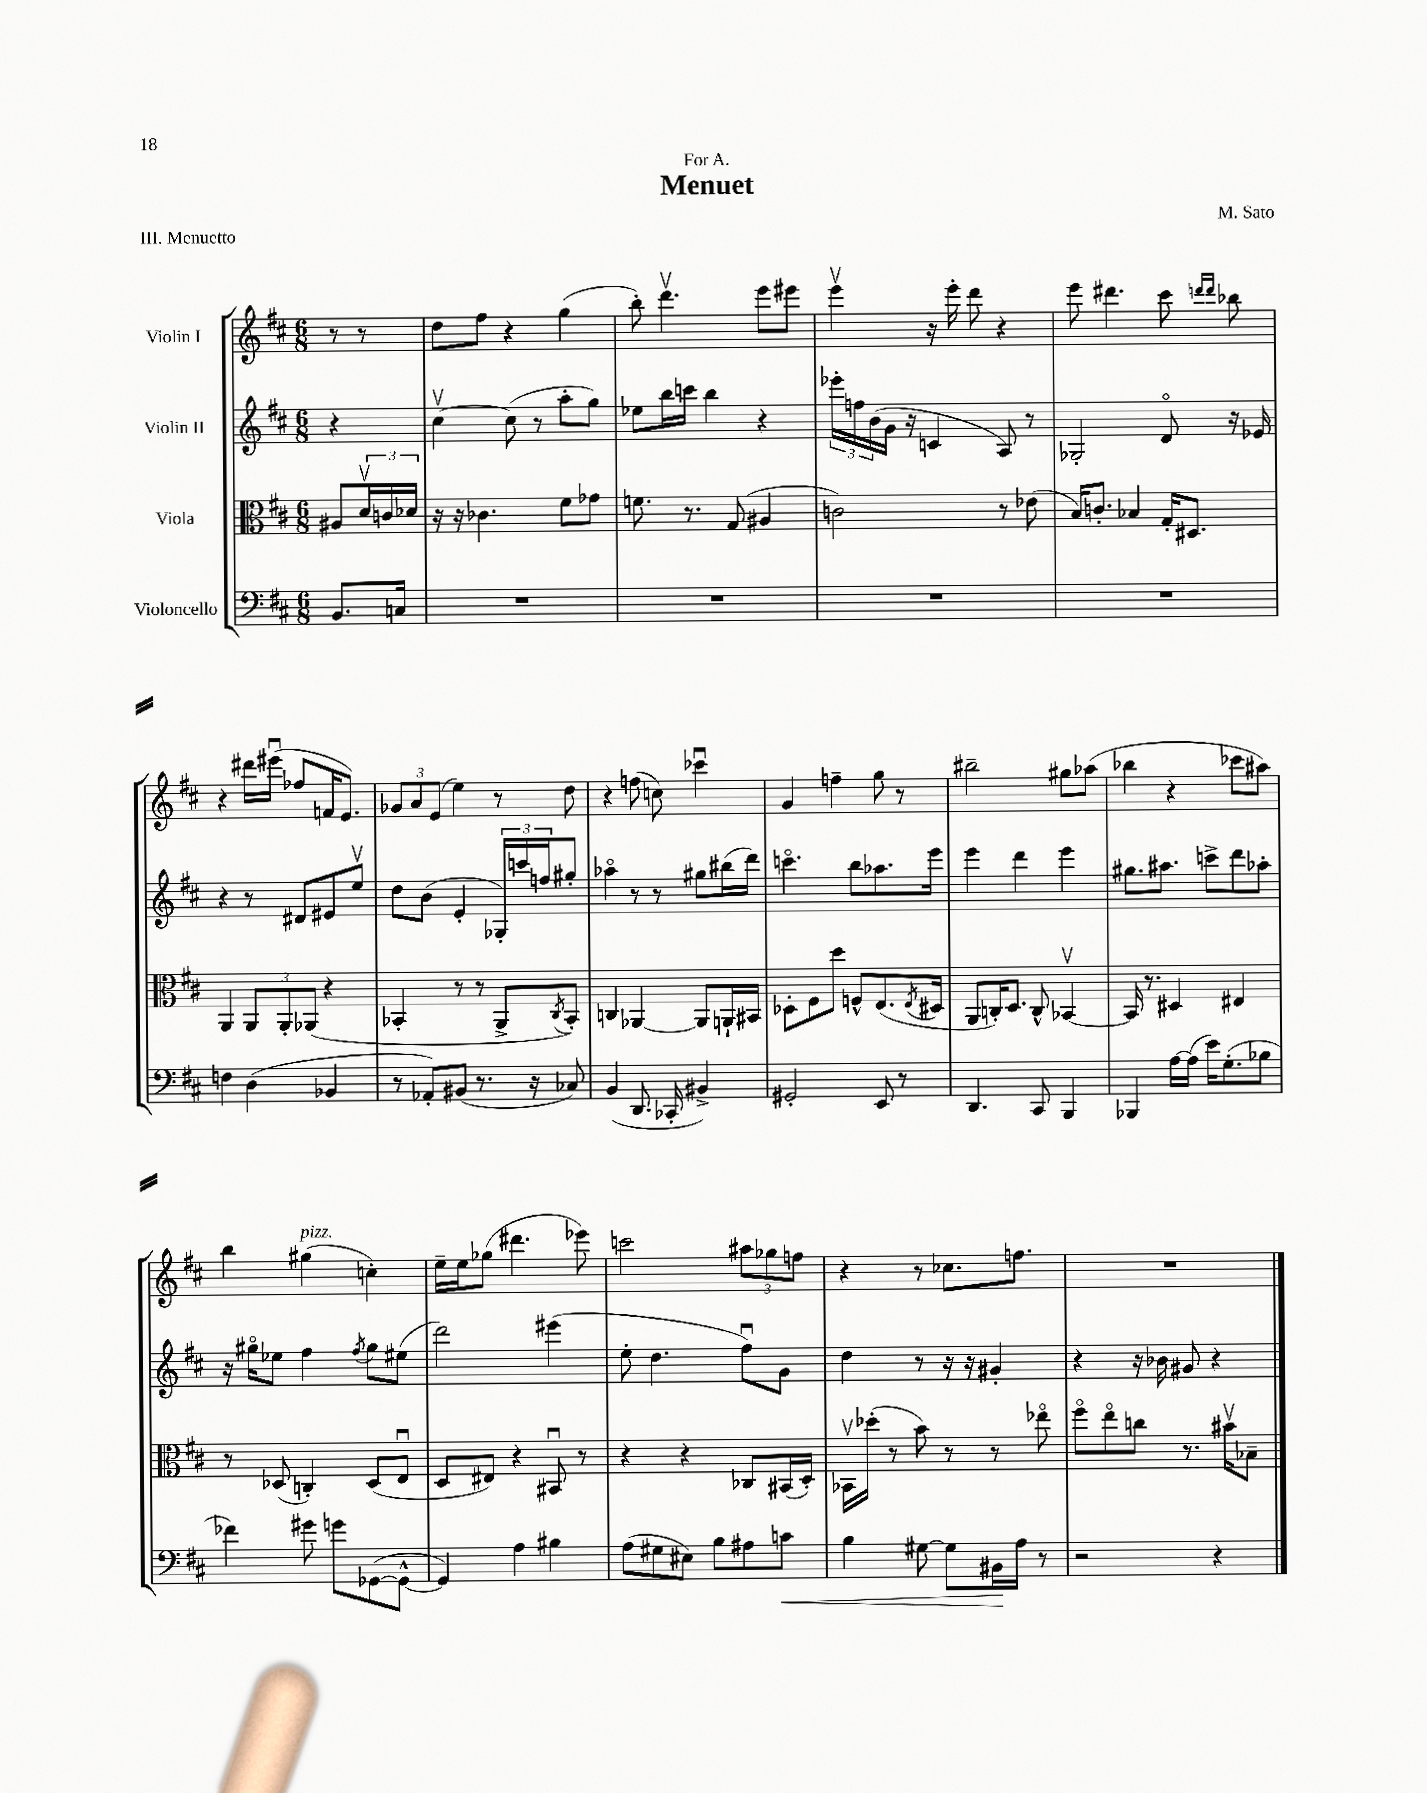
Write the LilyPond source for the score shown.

\header { title = "Menuet" composer = "M. Sato" dedication = "For A." piece = "III. Menuetto" }
<<
\new StaffGroup <<
\new Staff = "s0" \with { instrumentName = "Violin I" } {
    \clef treble \key d \major \numericTimeSignature \time 6/8 \partial 4
    r8 r8 |
    d''8 fis''8 r4 g''4( |
    b''8-.) d'''4.\upbow e'''8 eis'''8 |
    e'''4\upbow r16 e'''16-. d'''8 r4 |
    e'''8 dis'''4. cis'''8 \grace { d'''16 d'''16 } bes''8 |
    r4 dis'''16 eis'''16\downbow( fes''8 f'16 e'8.) |
    \tuplet 3/2 { ges'8 a'8 e'8( } e''4) r8 d''8 |
    r4 f''8( c''8) ces'''4\downbow |
    g'4 f''4-- g''8 r8 |
    bis''2-- gis''8 aes''8( |
    bes''4 r4 ces'''8 ais''8) |
    b''4 gis''4^\markup { \italic "pizz." }( c''4-.) |
    e''16-- e''16 ges''8( dis'''4. ees'''8) |
    c'''2 \tuplet 3/2 { ais''8 ges''8 f''8 } |
    r4 r8 ces''8. f''8. |
    R2. \bar "|." |
}
\new Staff = "s1" \with { instrumentName = "Violin II" } {
    \clef treble \key d \major \numericTimeSignature \time 6/8 \partial 4
    r4 |
    cis''4~\upbow cis''8( r8 a''8-. g''8) |
    ees''8 b''16 c'''16 b''4 r4 |
    \tuplet 3/2 { ees'''16-. f''16 b'16( } g'16 r16 c'4 a8) r8 |
    ges2-. d'8\flageolet r16 ees'16 |
    r4 r8 dis'8 eis'8 e''8\upbow |
    d''8 b'8( e'4-. \tuplet 3/2 { ges16-.) c'''16 f''16 } gis''8-. |
    aes''4\flageolet r8 r8 gis''8 bis''16( d'''16) |
    c'''4.\flageolet b''8 aes''8. e'''16 |
    e'''4 d'''4 e'''4 |
    gis''8. ais''8. c'''8-> d'''8 aes''8-. |
    r16 gis''16\flageolet ees''8 fis''4 \acciaccatura { fis''8 } gis''8 eis''8( |
    d'''2) eis'''4( |
    e''8-. d''4. fis''8\downbow) g'8 |
    d''4 r8 r16 r16 gis'4-. |
    r4 r16 bes'16 gis'8 r4 \bar "|." |
}
\new Staff = "s2" \with { instrumentName = "Viola" } {
    \clef alto \key d \major \numericTimeSignature \time 6/8 \partial 4
    ais8 \tuplet 3/2 { d'16\upbow c'16 des'16 } |
    r16 r16 ces'4. fis'8 ges'8 |
    f'8. r8. g8( ais4 |
    c'2) r8 ees'8( |
    b16) c'8.-. bes4 g16-. dis8. |
    a,4 \tuplet 3/2 { a,8 a,8-. aes,8( } r4 |
    bes,4-. r8 r8 a,8-> \acciaccatura { cis8 } bes,8-.) |
    c4 aes,4~ aes,8 a,16-! bis,16 |
    des8-. fis8 d''8 f8-^ e8.( \acciaccatura { e8 } dis16 |
    a,8 c16-.) d8. c8-^ bes,4~\upbow |
    bes,16 r8. dis4 eis4 |
    r8 des8( c4-.) des8( e8\downbow |
    d8 eis8) r4 bis,8\downbow r8 |
    r4 r4 ces8 bis,16( d16-.) |
    bes,16\upbow des''16-.( r8 b'8) r8 r8 ees''8\flageolet |
    fis''8\flageolet e''8\flageolet c''8 r8. bis'16\upbow bes8-- \bar "|." |
}
\new Staff = "s3" \with { instrumentName = "Violoncello" } {
    \clef bass \key d \major \numericTimeSignature \time 6/8 \partial 4
    b,8. c16 |
    R2. |
    R2. |
    R2. |
    R2. |
    f4 d4( bes,4 |
    r8 aes,8-.) bis,8( r8. r16 ces8) |
    b,4( d,8. ces,16-. bis,4->) |
    gis,2-. e,8 r8 |
    d,4. cis,8 b,,4 |
    bes,,4 a16~ a16( e'16) g8.-.( bes8 |
    fes'4) gis'8 g'8 ges,8~( ges,8~-^ |
    ges,4) a4 bis4 |
    a8( gis8 eis8) b8 ais8 c'8\< |
    b4 gis8~ gis8 bis,16\! a16 r8 |
    r2 r4 \bar "|." |
}
>>
>>
\layout { \context { \Score \remove "Bar_number_engraver" } }
